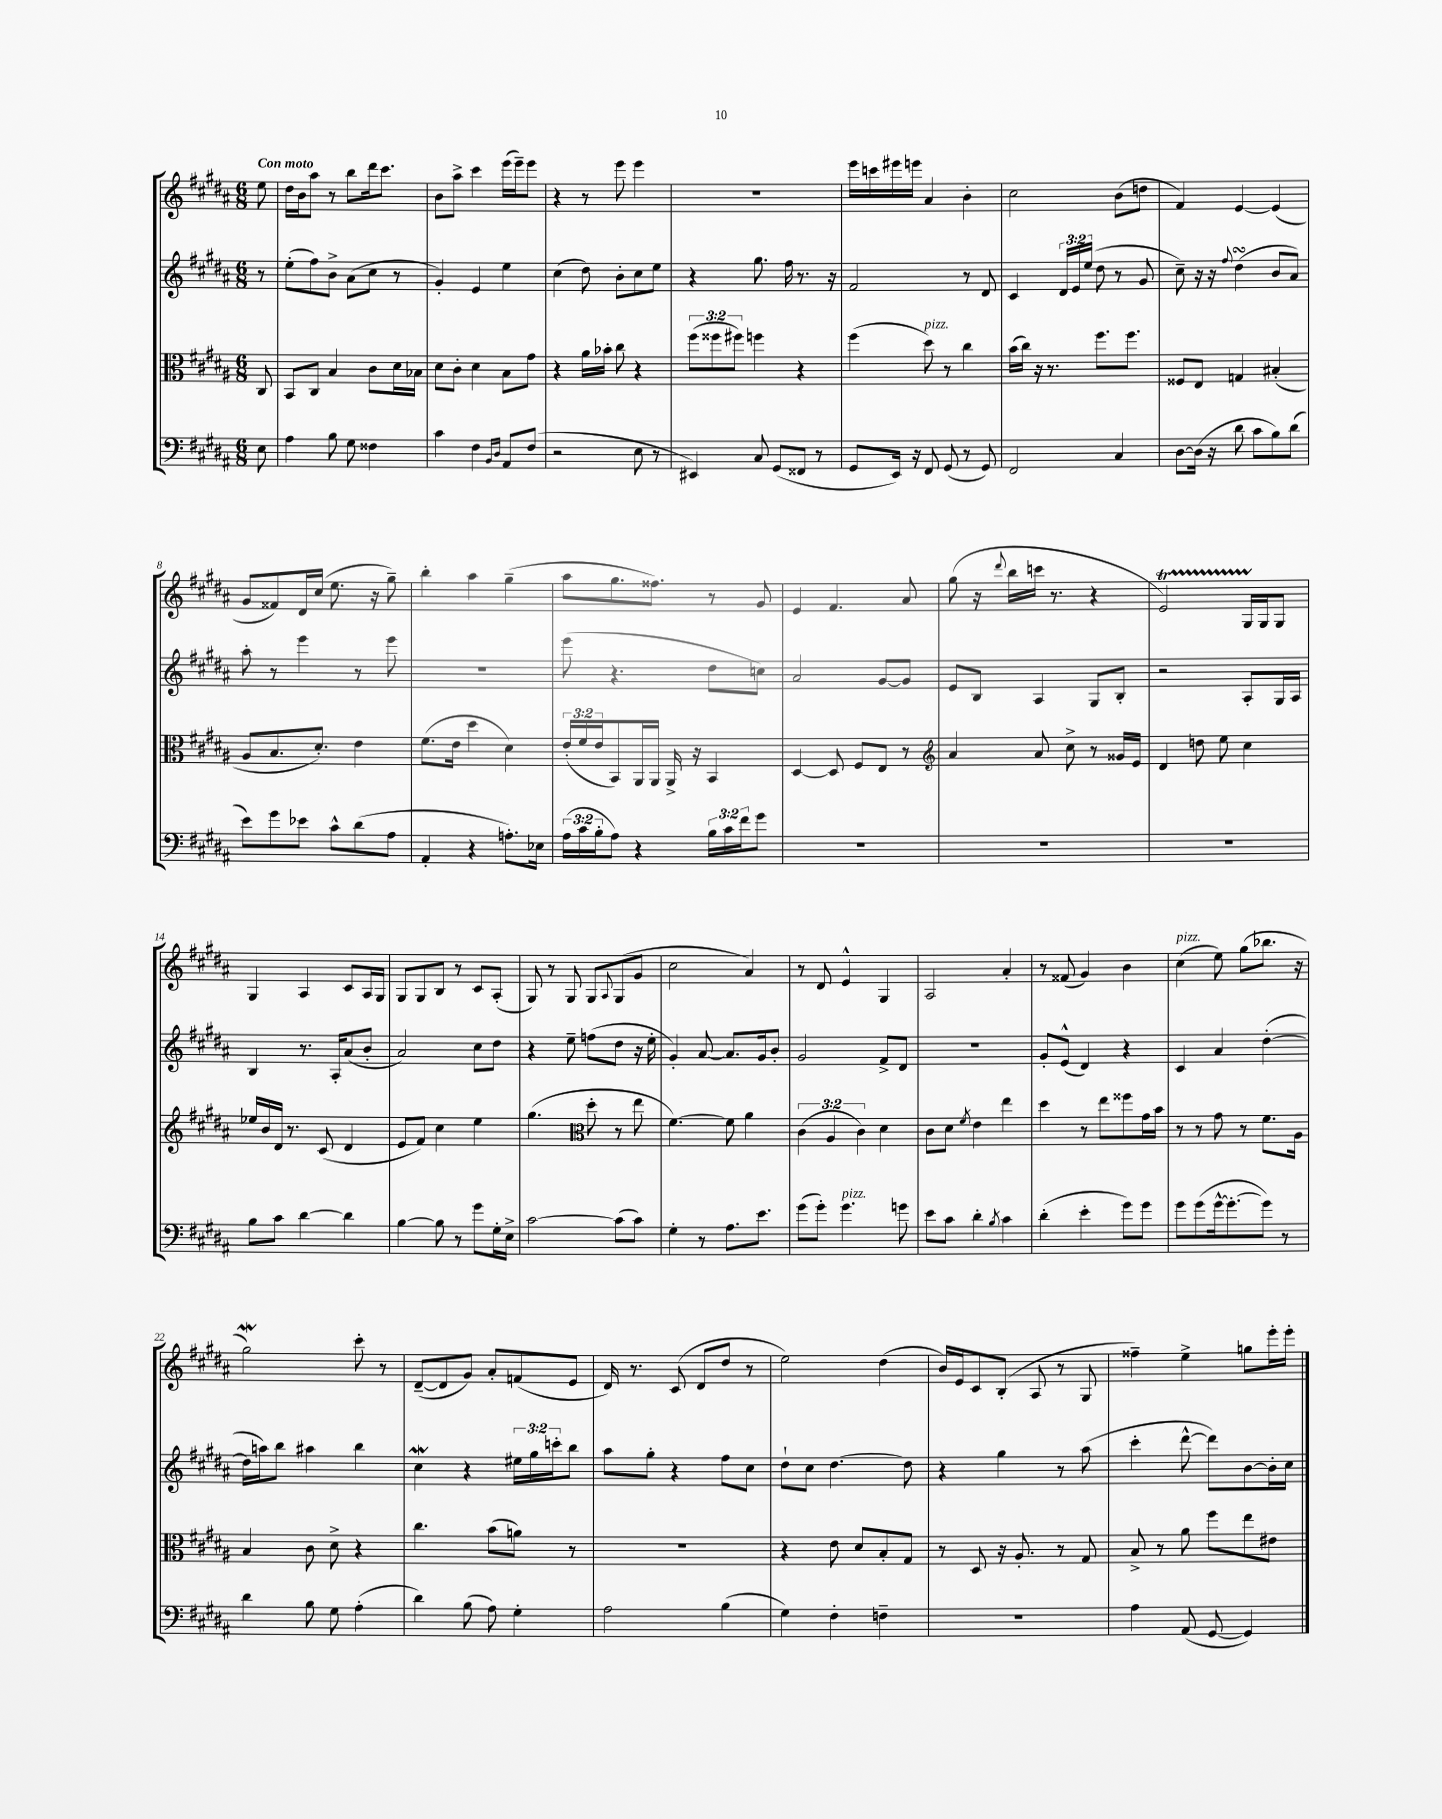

**kern	**kern	**kern	**kern
*staff4	*staff3	*staff2	*staff1
*clefF4	*clefC3	*clefG2	*clefG2
*k[f#c#g#d#a#]	*k[f#c#g#d#a#]	*k[f#c#g#d#a#]	*k[f#c#g#d#a#]
*M6/8	*M6/8	*M6/8	*M6/8
8E\	8C#/	8r	8ee\
=	=	=	=
4A#\	8BB/L	(8ee'\L	16dd#\LL
.	.	.	16b\J
.	8C#/J	8ff#\)	8aa#\J
8B\	4B/	8b^\J	8r
8G#\	.	(8a#\L	8bb\L
4F##\	8c#\L	8cc#\J	16ddd#\k
.	.	.	8.ccc#\J
.	16d#\L	8r	.
.	16B-\JJ	.	.
=	=	=	=
4c#\	8d#\L	4g#'/)	8b\L
.	8c#'\J	.	8aa#^\J
4F#\	4d#\	4e/	4ccc#\
16qqBB/LL	.	.	.
16qqD#/JJ	.	.	.
8AA#/L	8B\L	4ee\	(16eee\LL
.	.	.	16eee~\J)
(8F#/J	8g#\J	.	8eee\J
=	=	=	=
2r	4r	(4cc#\	4r
.	16a#\LL	8dd#\)	8r
.	16b-'\JJ	.	.
.	8cc#\	8b'\L	8eee\
8E\	4r	8cc#\	4eee\
8r	.	8ee\J	.
=	=	=	=
4EE#/)	(12ff#\L	4r	2.r
.	12ff##\	.	.
.	12ff#\J)	.	.
8C#/	4ff\	8.gg#\	.
(8GG#/L	.	.	.
.	.	16ff#\	.
8FF##/J	4r	8.r	.
8r	.	.	.
.	.	16r	.
=	=	=	=
8GG#/L	(4ff#\	2f#/	16eee\LL
.	.	.	16ccc\
16EE/Jk)	.	.	16eee#\
16r	.	.	16eee\JJ
8FF#/	8dd#\)	.	4a#/
(8GG#/	8r	.	.
8r	4cc#\	8r	4b'\
8GG#/)	.	8d#/	.
=	=	=	=
2FF#/	(16b\LL	4c#/	2cc#\
.	16cc#\JJ)	.	.
.	16r	.	.
.	8.r	.	.
.	.	24d#/LL	.
.	.	24e/	.
.	.	(24ee/JJ	.
.	8.ff#\L	8dd#\	.
4C#/	.	8r	(8b\L
.	8.ff#\J	.	.
.	.	8g#/	8dd\J
=	=	=	=
[8D#\L	8F##/L	8cc#~\)	4f#/)
(16D#\]Jk	8E/J	16r	.
16r	.	16r	.
.	.	8qqff#/	.
8d#\	4G/	(4dd#\	[4e/
8c#\L	.	.	.
8B\)	(4B#'/	8b/L	(4e/]
(8d#\J	.	8a#/J)	.
=	=	=	=
8e\L)	8A#/L	8aa#'\	8g#/L
8g#\	8.B/	8r	8f##/)
8e-\J	.	4eee\	16d#/L
.	8.d#'/J)	.	(16cc#/JJ
8c#^^\L	.	.	8.ee\
(8d#\	4e\	8r	.
.	.	.	16r
8A#\J	.	8eee\	8gg#~\)
=	=	=	=
4AA#'/	(8.f#\L	2.r	4bb'\
.	16e\Jk	.	.
4r	4dd#\	.	4aa#\
8.A'\L)	4d#\)	.	(4gg#~\
16E-\Jk	.	.	.
=	=	=	=
(24A#\LL	(24e'/LL	(8eee\	8aa#\L
24c#\	24f#/	.	.
24B'\J	24e/J	.	.
8A#\J)	8BB/)	4.r	8.gg#\
4r	16AA#/L	.	.
.	16AA#/JJ	.	8.ff##\J)
.	16AA#^/	.	.
.	16r	.	.
24B\LL	4BB/	8dd#\L	8r
24c#\	.	.	.
24f#\J	.	.	.
8g#\J	.	8cc\J)	8g#/
=	=	=	=
2.r	[4D#/	2a#/	4e/
.	8D#/]	.	4.f#/
.	8F#/L	.	.
.	8E/J	[8g#/L	.
.	8r	8g#/]J	8a#/
=	=	=	=
*	*clefG2	*	*
2.r	4a#/	8e/L	(8gg#\
.	.	8B/J	16r
.	.	.	8qqddd#/
.	.	.	16bb\LL
.	8a#/	4A#/	16ccc\JJ
.	.	.	8.r
.	8cc#^\	.	.
.	8r	8G#/L	4r
.	16g##/LL	8B'/J	.
.	16e/JJ	.	.
=	=	=	=
2.r	4d#/	2r	2e/)
.	8dd\	.	.
.	8ee\	.	.
.	4cc#\	8A#'/L	16G#/LL
.	.	.	16G#/J
.	.	16G#/L	8G#/J
.	.	16A#/JJ	.
=	=	=	=
8B\L	16ee-/LL	4B/	4G#/
.	16b/	.	.
8c#\J	16d#/JJ	.	.
.	8.r	.	.
[4d#\	.	8.r	4A#/
.	(8c#/	.	.
.	.	16A#'/LK	.
4d#\]	4d#/	(8a#/	8c#/L
.	.	8b'/J	16A#/L
.	.	.	16G#/JJ
=	=	=	=
[4B\	8e/L	2a#/)	8G#/L
.	8f#/J)	.	8G#/
8B\]	4cc#\	.	8B/J
8r	.	.	8r
8g#\L	4ee\	8cc#\L	8c#/L
16G#'\L	.	8dd#\J	(8A#'/J
16E^\JJ	.	.	.
=	=	=	=
[2c#\	(4.gg#\	4r	8G#/)
.	.	.	8r
.	.	8ee~\	8G#/
*	*clefC3	*	*
.	8dd#'\	(8ff\L	8G#/L
.	.	.	8qqA#/
(8c#\]L	8r	8dd#\J	(8G#/
8c#\J)	8ee\	16r	8g#/J
.	.	16ee'\	.
=	=	=	=
4G#'\	[4.f#\)	4g#'/)	2cc#\
8r	.	[8a#/	.
8.A#\L	8f#\]	8.a#/]L	.
.	4a#\	.	4a#/)
8.e\J	.	16g#/k	.
.	.	8b'/J	.
=	=	=	=
(8g#\L	(6c#\	2g#/	8r
8g#'\J)	.	.	8d#/
.	6A#/	.	.
4.g#\	.	.	4e^^/
.	6c#\)	.	.
.	4d#\	8f#^/L	4G#/
8g\	.	8d#/J	.
=	=	=	=
8e\L	8c#\L	2.r	2A#/
8c#\J	8d#\J	.	.
.	8qf#/	.	.
4d#'\	4e\	.	.
8qB/	.	.	.
4c#\	4ee\	.	4a#'/
=	=	=	=
(4d#'\	4dd#\	8g#'/L	8r
.	.	(8e^^/J	(8f##/
4e'\	8r	4d#/)	4g#/)
.	8ee\L	.	.
8g#\L)	8ff##\	4r	4b\
8g#\J	16g#\L	.	.
.	16b\JJ	.	.
=	=	=	=
8g#\L	8r	4c#/	(4cc#\
(8g#\	8r	.	.
[16g#^^\k	8g#\	4a#/	8ee\)
8.g#'\_	.	.	.
.	8r	.	(8gg#\L
8g#\]J)	8.f#\L	([4dd#'\	8.bb-\J
8r	.	.	.
.	16A#\Jk	.	16r
=	=	=	=
4d#\	4B/	16dd#\]LL	2gg#\)
.	.	16aa\J)	.
.	.	8bb\J	.
8B\	8c#\	4aa#\	.
8G#\	8d#^\	.	.
(4A#'\	4r	4bb\	8ccc#'\
.	.	.	8r
=	=	=	=
4d#\)	4.cc#\	4cc#\	([8d#~/L
.	.	.	8d#/]
(8B\	.	4r	8g#/J)
8A#\)	(8b\L	.	8a#'/L
4G#'\	8a\J)	24ee#\LL	(8f/
.	.	24gg#\	.
.	.	24ccc'\J	.
.	8r	8bb\J	8e/J
=	=	=	=
2A#\	2.r	8aa#\L	16d#/)
.	.	.	8.r
.	.	8gg#'\J	.
.	.	4r	(8c#/
.	.	.	8d#/L
(4B\	.	8ff#\L	8dd#/J
.	.	8cc#\J	8r
=	=	=	=
4G#\)	4r	8dd#`\L	2ee\)
.	.	8cc#\J	.
4F#'\	8e\	[4.dd#\	.
.	8d#/L	.	.
4F~\	8B'/	.	(4dd#\
.	8G#/J	8dd#\]	.
=	=	=	=
2.r	8r	4r	16b/LL)
.	.	.	16e/J
.	8D#/	.	8c#/
.	16r	4gg#\	(8B'/J
.	8.A#'/	.	.
.	.	.	8A#/
.	8r	8r	8r
.	8G#/	(8aa#\	8G#/
=	=	=	=
4A#\	8B^/	4ccc#'\	4ff##~\)
.	8r	.	.
(8AA#/	8a#\	[8ddd#^^\	4ee^\
[8GG#/	8ff#\L	8ddd#\]L)	.
4GG#/])	8ee\	[8b\	8gg\L
.	8e#\J	16b'\]L	16eee'\L
.	.	16cc#\JJ	16eee'\JJ
==	==	==	==
*-	*-	*-	*-
